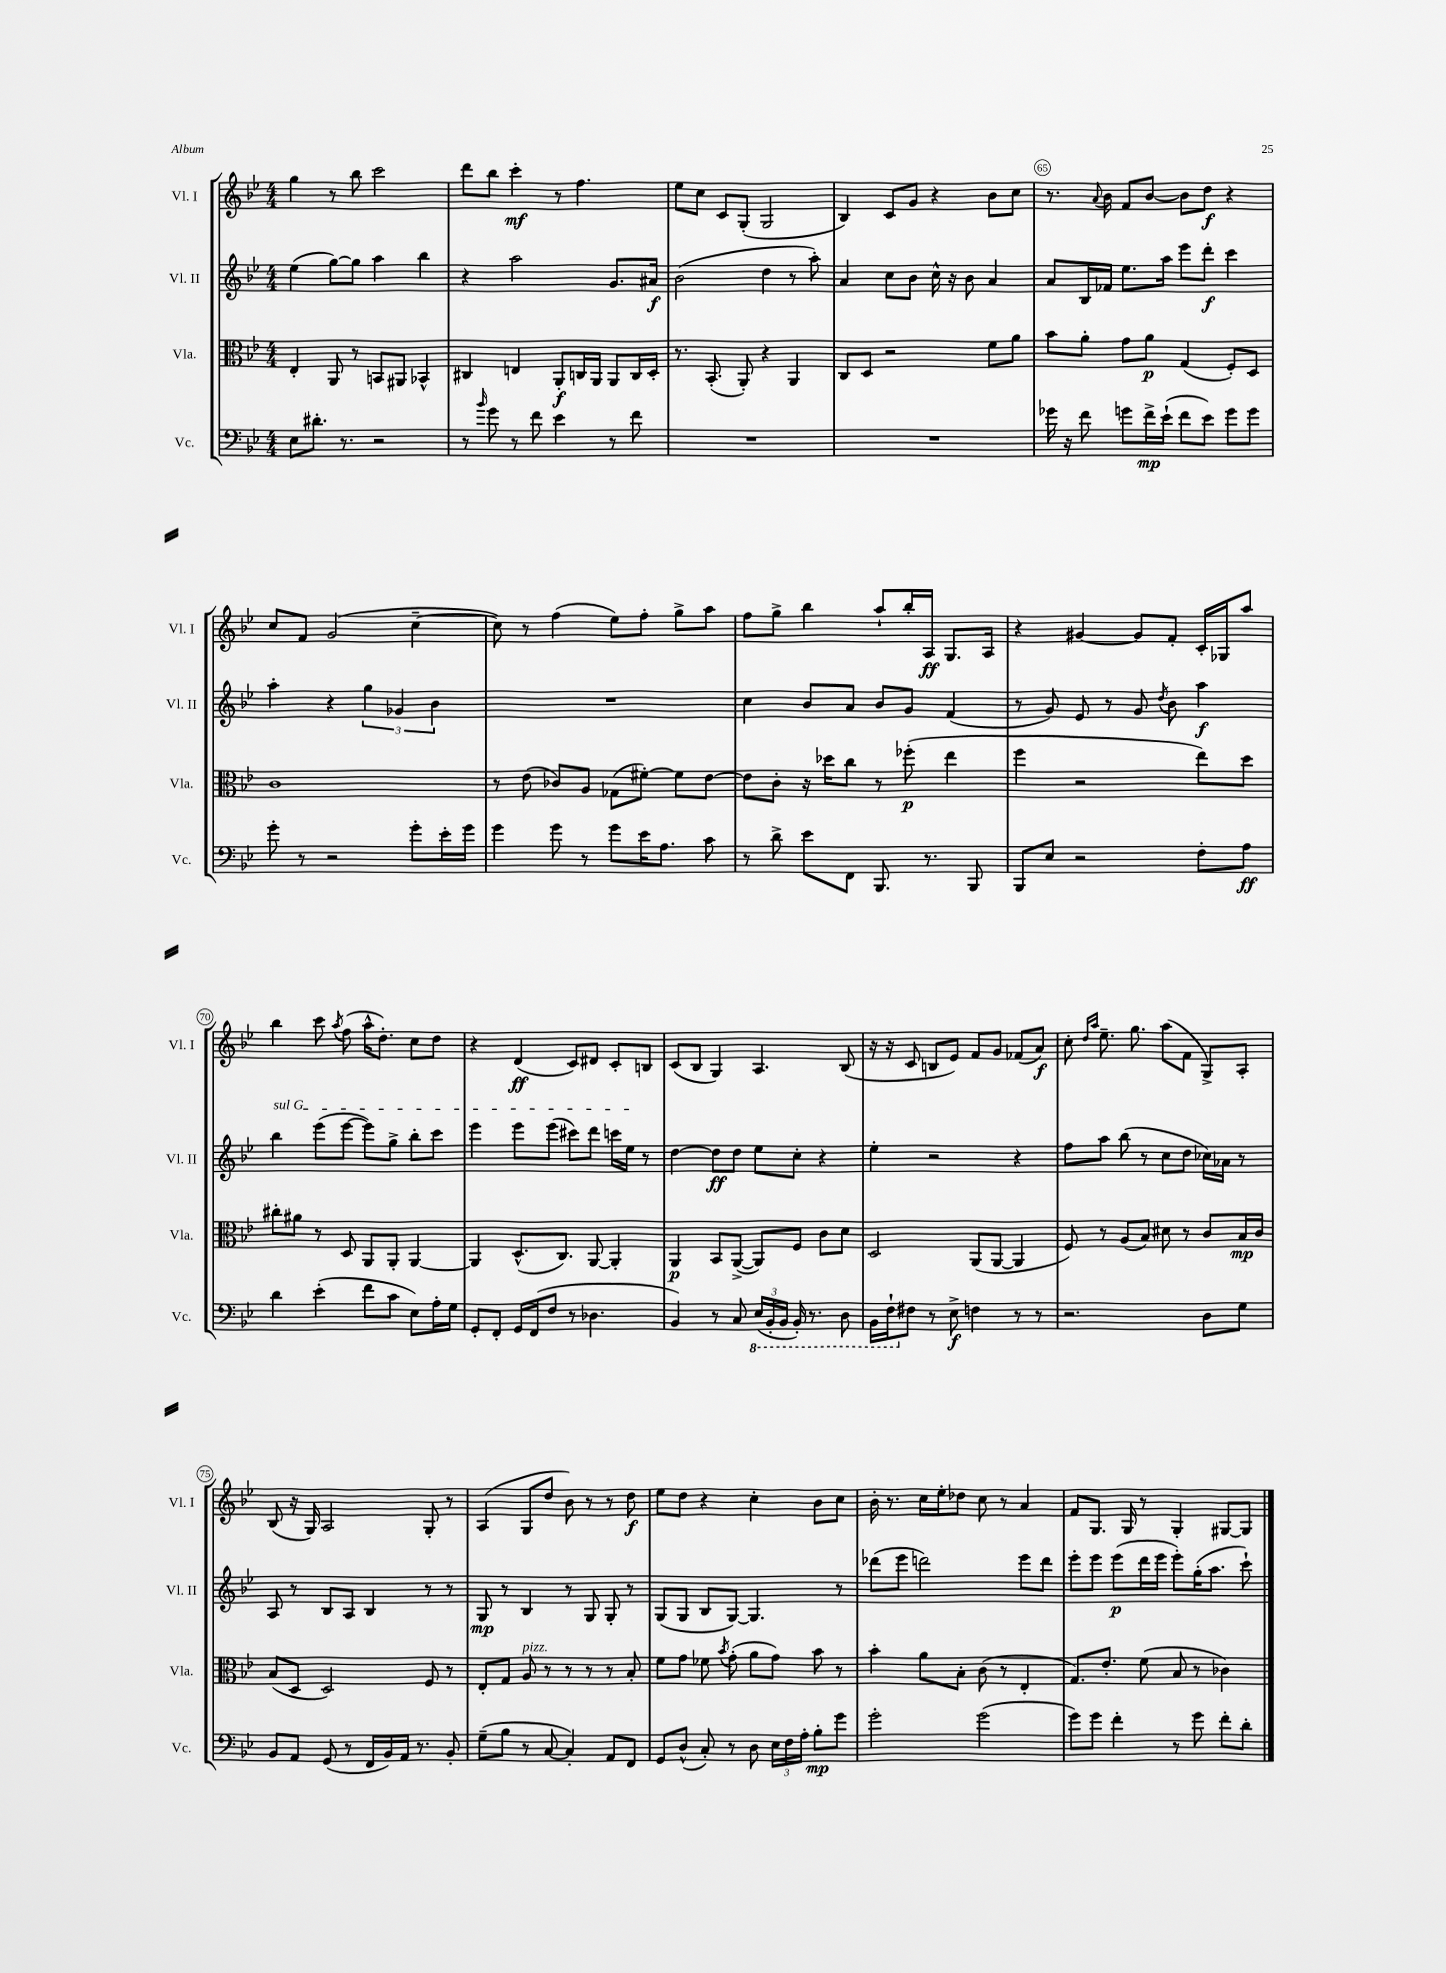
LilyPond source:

<<
\new StaffGroup <<
\new Staff = "s0" \with { instrumentName = "Vl. I" shortInstrumentName = "Vl. I" } {
    \clef treble \key bes \major \numericTimeSignature \time 4/4
    \autoBeamOff g''4 r8 bes''8 c'''2 |
    d'''8[ bes''8] c'''4-.\mf r8 f''4. |
    ees''8[ c''8] c'8[ g8]-.( g2 |
    bes4) c'8[ g'8] r4 bes'8[ c''8] |
    r8. \appoggiatura { a'8 } bes'16 f'8[ bes'8]~ bes'8[ d''8]\f r4 |
    c''8[ f'8] g'2( c''4~-- |
    c''8) r8 f''4( ees''8[) f''8]-. g''8[-> a''8] |
    f''8[ g''8]-> bes''4 a''8[-! bes''16-. a16]\ff g8.[ a16] |
    r4 gis'4~ gis'8[ f'8]-. c'16[-. ges16 a''8] |
    bes''4 c'''8 \acciaccatura { a''8 } f''8( a''16[-^ d''8.]-.) c''8[ d''8] |
    r4 d'4\ff( c'8[) dis'8] c'8[-. b8] |
    c'8[( bes8] g4) a4. bes8( |
    r16 r16 c'8 b8[ ees'8]) f'8[ g'8] fes'8[( a'8]\f) |
    c''8-. \grace { d''16[ a''16] } ees''8.-- g''8. a''8[( f'8] g8[->) a8]-. |
    bes8( r16 g16) a2 g8-. r8 |
    a4( g8[ d''8] bes'8) r8 r8 d''8\f |
    ees''8[ d''8] r4 c''4-. bes'8[ c''8] |
    bes'16-. r8. c''16[ ees''16-. des''8] c''8 r8 a'4 |
    f'8[ g8.] g16 r8 g4-. gis8[~ gis8] \bar "|." |
}
\new Staff = "s1" \with { instrumentName = "Vl. II" shortInstrumentName = "Vl. II" } {
    \clef treble \key bes \major \numericTimeSignature \time 4/4
    \autoBeamOff ees''4( g''8[~) g''8] a''4 bes''4 |
    r4 a''2 g'8.[ ais'16]\f |
    bes'2( d''4 r8 a''8-.) |
    a'4 c''8[ bes'8] c''16-^ r16 bes'8 a'4 |
    a'8[ bes16 fes'16] ees''8.[ a''16] ees'''8[ d'''8]-.\f c'''4 |
    a''4-. r4 \tuplet 3/2 { g''4 ges'4 bes'4 } |
    R1 |
    c''4 bes'8[ a'8] bes'8[ g'8] f'4( |
    r8 g'8) ees'8 r8 g'8 \acciaccatura { d''8 } bes'8 a''4\f |
    \once \override TextSpanner.bound-details.left.text = \markup { \italic "sul G" } bes''4\startTextSpan ees'''8[( ees'''8]~ ees'''8[) g''8]-> bes''8[-. c'''8] |
    ees'''4 ees'''8[ ees'''8]( cis'''8[) d'''8] c'''16[ ees''16]\stopTextSpan r8 |
    d''4~ d''8[\ff d''8] ees''8[ c''8]-. r4 |
    ees''4-. r2 r4 |
    f''8[ a''8] bes''8( r8 c''8[ d''8] ces''16[) aes'16] r8 |
    a8 r8 bes8[ a8] bes4 r8 r8 |
    g8\mp r8 bes4 r8 g8 g8-. r8 |
    g8[( g8] bes8[ g8]~) g4. r8 |
    des'''8[( ees'''8] d'''2) ees'''8[ d'''8] |
    ees'''8[-. ees'''8] ees'''8[\p( d'''16 ees'''16] ees'''8[-.) g''16-.( a''8.] c'''8-!) \bar "|." |
}
\new Staff = "s2" \with { instrumentName = "Vla." shortInstrumentName = "Vla." } {
    \clef alto \key bes \major \numericTimeSignature \time 4/4
    \autoBeamOff ees4-. a,8 r8 b,8[ ais,8] bes,4-^ |
    cis4 e4 a,8[-.\f c16 a,16] a,8[ c16 d16]-. |
    r8. bes,8.-.( a,8-.) r4 a,4 |
    c8[ d8] r2 f'8[ a'8] |
    bes'8[ a'8]-. g'8[ a'8]\p g4( f8[-.) d8] |
    c'1 |
    r8 ees'8( ces'8[) a8] ges8[( fis'8]~-.) fis'8[ ees'8]~ |
    ees'8[ c'8]-. r16 des''16[ c''8] r8 fes''8-.\p( ees''4 |
    f''4 r2 ees''8[) d''8] |
    cis''8[-. ais'8] r8 d8 a,8[ a,8]-. a,4~ |
    a,4 d8.[-^( c8.]) a,8~ a,4-. |
    a,4\p bes,8[ a,8]~->( a,8[) f8] c'8[ d'8] |
    d2 a,8[( a,8]~ a,4 |
    f8) r8 a8[( bes8]) dis'8 r8 c'8[ bes16\mp c'16] |
    bes8[( d8] d2) f8 r8 |
    ees8[-. g8] a8^\markup { \italic "pizz." } r8 r8 r8 r8 bes8-. |
    f'8[ g'8] fes'8 \acciaccatura { bes'8 } g'8-.( a'8[ g'8]) bes'8 r8 |
    bes'4-. a'8[ bes8]-. c'8( r8 ees4-. |
    g8.[) ees'8.]-. f'8( bes8 r8 ces'4) \bar "|." |
}
\new Staff = "s3" \with { instrumentName = "Vc." shortInstrumentName = "Vc." } {
    \clef bass \key bes \major \numericTimeSignature \time 4/4
    \autoBeamOff ees8[ dis'8.]-. r8. r2 |
    r8 \grace { bes'16 } g'8 r8 f'8 ees'4 r8 f'8 |
    R1 |
    R1 |
    ges'16 r16 f'8 g'8[ f'16->\mp ees'16]-!( f'8[ ees'8]) g'8[ g'8] |
    g'8-. r8 r2 g'8[-. ees'16-. g'16] |
    g'4 g'8 r8 g'8[ ees'16 a8.] c'8 |
    r8 d'8-> ees'8[ f,8] bes,,8. r8. bes,,8 |
    bes,,8[ ees8] r2 f8[-. a8]\ff |
    d'4 ees'4-.( f'8[ c'8] ees8[) a16-. g16] |
    g,8[-. f,8]-. g,16[ f,16( f8] r8 des4. |
    bes,4) r8 c8 \tuplet 3/2 { \ottava #-1 ees,16[( bes,,16-. bes,,16] } bes,,16-.) r8. d,8 |
    bes,,16[ f,16-! \ottava #0 fis8] r8 ees8->\f f4 r8 r8 |
    r2. d8[ g8] |
    bes,8[ a,8] g,8( r8 f,16[ bes,16) a,16] r8. bes,8-. |
    g8[--( bes8] r8 c8~ c4-.) a,8[ f,8] |
    g,8[ d8]-^( c8-.) r8 d8 \tuplet 3/2 { ees16[ f16 a16]-. } bes8[-.\mp g'8] |
    g'2-. g'2( |
    g'8[) g'8] f'4-. r8 g'8 f'8[-. d'8]-. \bar "|." |
}
>>
>>
\layout { \context { \Score currentBarNumber = #61 \override BarNumber.break-visibility = ##(#f #t #t) barNumberVisibility = #(every-nth-bar-number-visible 5) \override BarNumber.stencil = #(make-stencil-circler 0.1 0.3 ly:text-interface::print) } }
